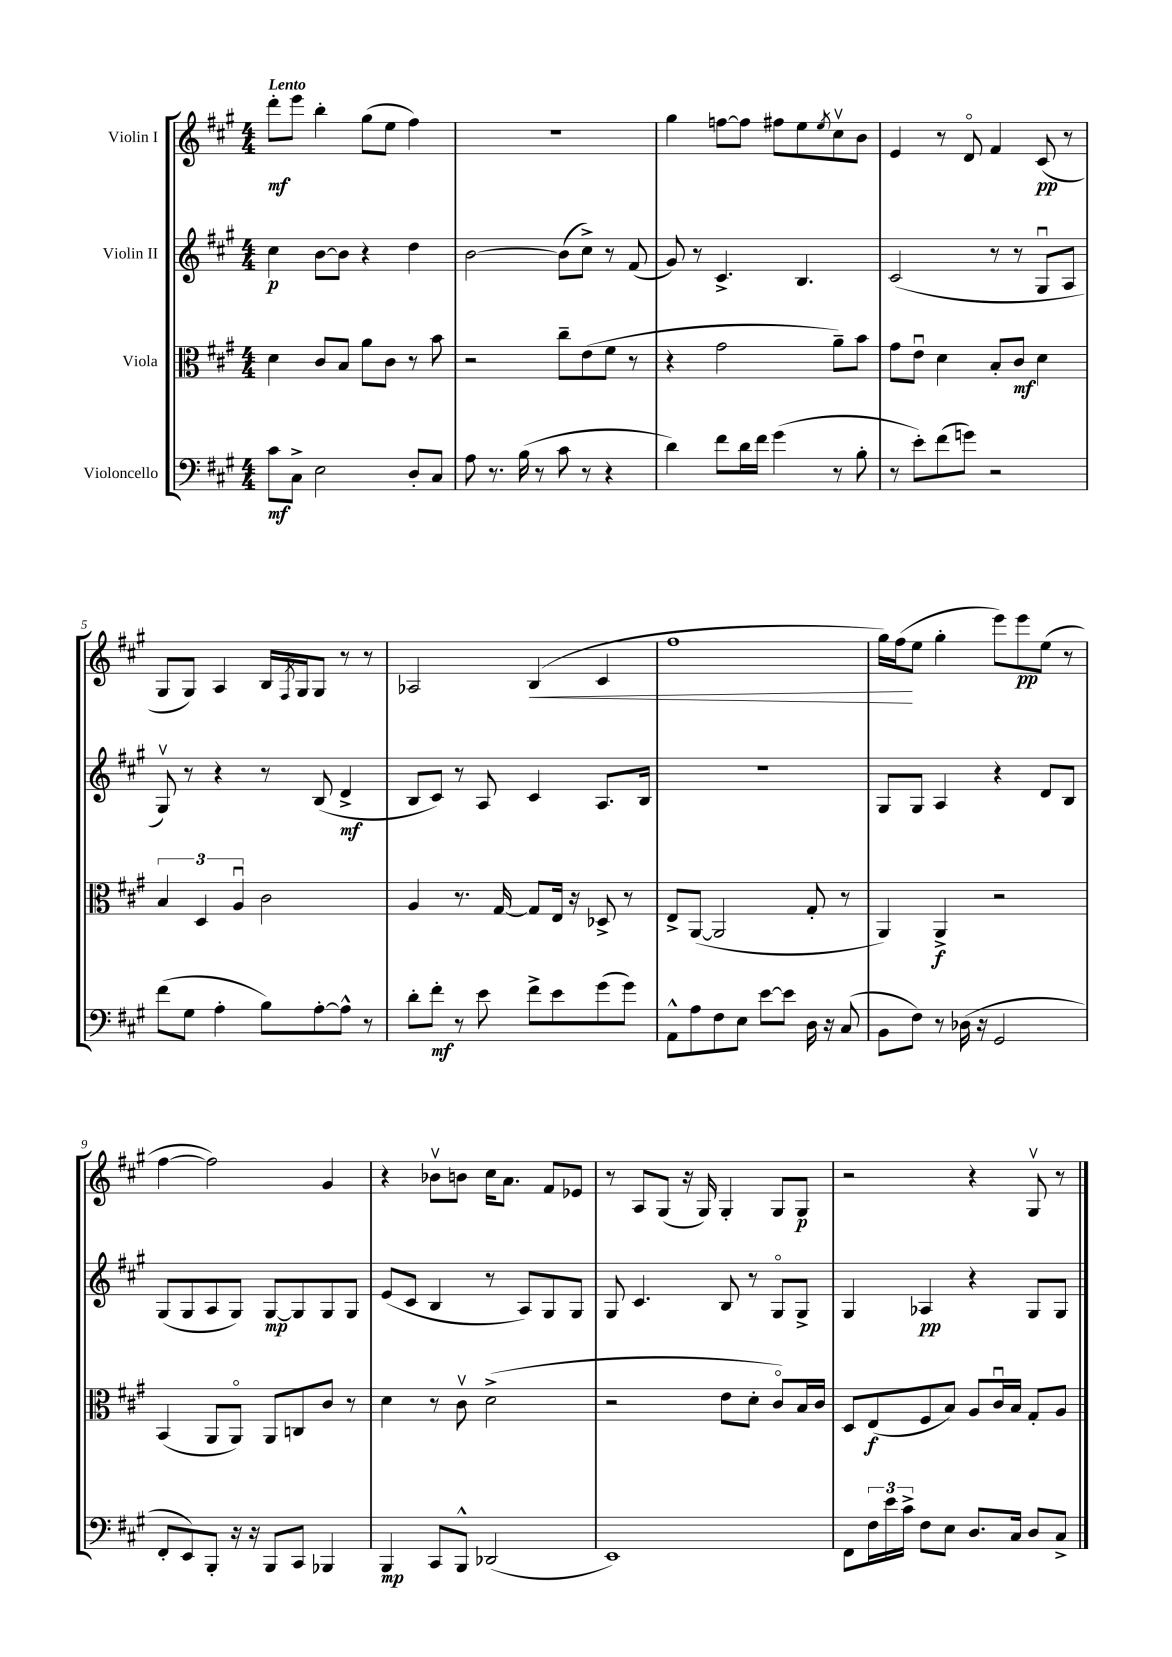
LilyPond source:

<<
\new StaffGroup <<
\new Staff = "s0" \with { instrumentName = "Violin I" } {
    \clef treble \key a \major \numericTimeSignature \time 4/4 \tempo "Lento"
    d'''8-.\mf e'''8 b''4-. gis''8( e''8 fis''4) |
    R1 |
    gis''4 f''8~ f''8 fis''8 e''8 \acciaccatura { e''8 } cis''8\upbow b'8 |
    e'4 r8 d'8\flageolet fis'4 cis'8\pp( r8 |
    gis8 gis8) a4 b16 \acciaccatura { fis8 } gis16 gis8 r8 r8 |
    aes2 b4\<( cis'4 |
    fis''1 |
    gis''16) fis''16\!( e''8 gis''4-. e'''8) e'''8\pp e''8( r8 |
    fis''4~ fis''2) gis'4 |
    r4 bes'8\upbow b'8 cis''16 a'8. fis'8 ees'8 |
    r8 a8 gis8( r16 gis16) gis4-. gis8 gis8\p |
    r2 r4 gis8\upbow r8 \bar "|." |
}
\new Staff = "s1" \with { instrumentName = "Violin II" } {
    \clef treble \key a \major \numericTimeSignature \time 4/4
    cis''4\p b'8~ b'8 r4 d''4 |
    b'2~ b'8( cis''8->) r8 fis'8( |
    gis'8) r8 cis'4.-> b4. |
    cis'2( r8 r8 gis8\downbow a8 |
    gis8\upbow) r8 r4 r8 b8( d'4->\mf |
    b8 cis'8) r8 a8 cis'4 a8. b16 |
    r1 |
    gis8 gis8 a4 r4 d'8 b8 |
    gis8( gis8 a8 gis8) gis8~\mp gis8 gis8 gis8 |
    e'8( cis'8 b4 r8 a8) gis8 gis8 |
    gis8 cis'4. b8 r8 gis8\flageolet gis8-> |
    gis4 aes4\pp r4 gis8 gis8 \bar "|." |
}
\new Staff = "s2" \with { instrumentName = "Viola" } {
    \clef alto \key a \major \numericTimeSignature \time 4/4
    d'4 cis'8 b8 a'8 cis'8 r8 b'8 |
    r2 cis''8-- e'8( fis'8 r8 |
    r4 gis'2 a'8--) b'8 |
    gis'8 e'8\downbow d'4 b8-. cis'8\mf d'4 |
    \tuplet 3/2 { b4 d4 a4\downbow } cis'2 |
    a4 r8. gis16~ gis8 e16 r16 des8-> r8 |
    e8-> a,8~( a,2 gis8-. r8 |
    a,4) a,4->\f r2 |
    b,4( a,8 a,8\flageolet) a,8 c8 cis'8 r8 |
    d'4 r8 cis'8\upbow d'2->( |
    r2 e'8 d'8-. cis'8\flageolet) b16 cis'16 |
    d8 e8\f( fis8 b8) a8 cis'16\downbow b16 gis8-. a8 \bar "|." |
}
\new Staff = "s3" \with { instrumentName = "Violoncello" } {
    \clef bass \key a \major \numericTimeSignature \time 4/4
    cis'8\mf cis8-> e2 d8-. cis8 |
    a8 r8. b16( r8 cis'8 r8 r4 |
    d'4) fis'8 d'16 fis'16 gis'4( r8 b8-. |
    r8 e'8-.) fis'8( g'8) r2 |
    fis'8( gis8 a4-. b8) a8~-. a8-^ r8 |
    d'8-. fis'8-.\mf r8 e'8 fis'8-> e'8 gis'8( gis'8) |
    a,8-^ a8 fis8 e8 e'8~ e'8 d16 r16 cis8( |
    b,8 fis8) r8 des16( r16 gis,2 |
    fis,8-. e,8) b,,8-. r16 r16 b,,8 cis,8 bes,,4 |
    b,,4\mp cis,8 b,,8-^ des,2( |
    e,1) |
    fis,8 \tuplet 3/2 { fis16 e'16 cis'16-> } fis8 e8 d8. cis16 d8 cis8-> \bar "|." |
}
>>
>>
